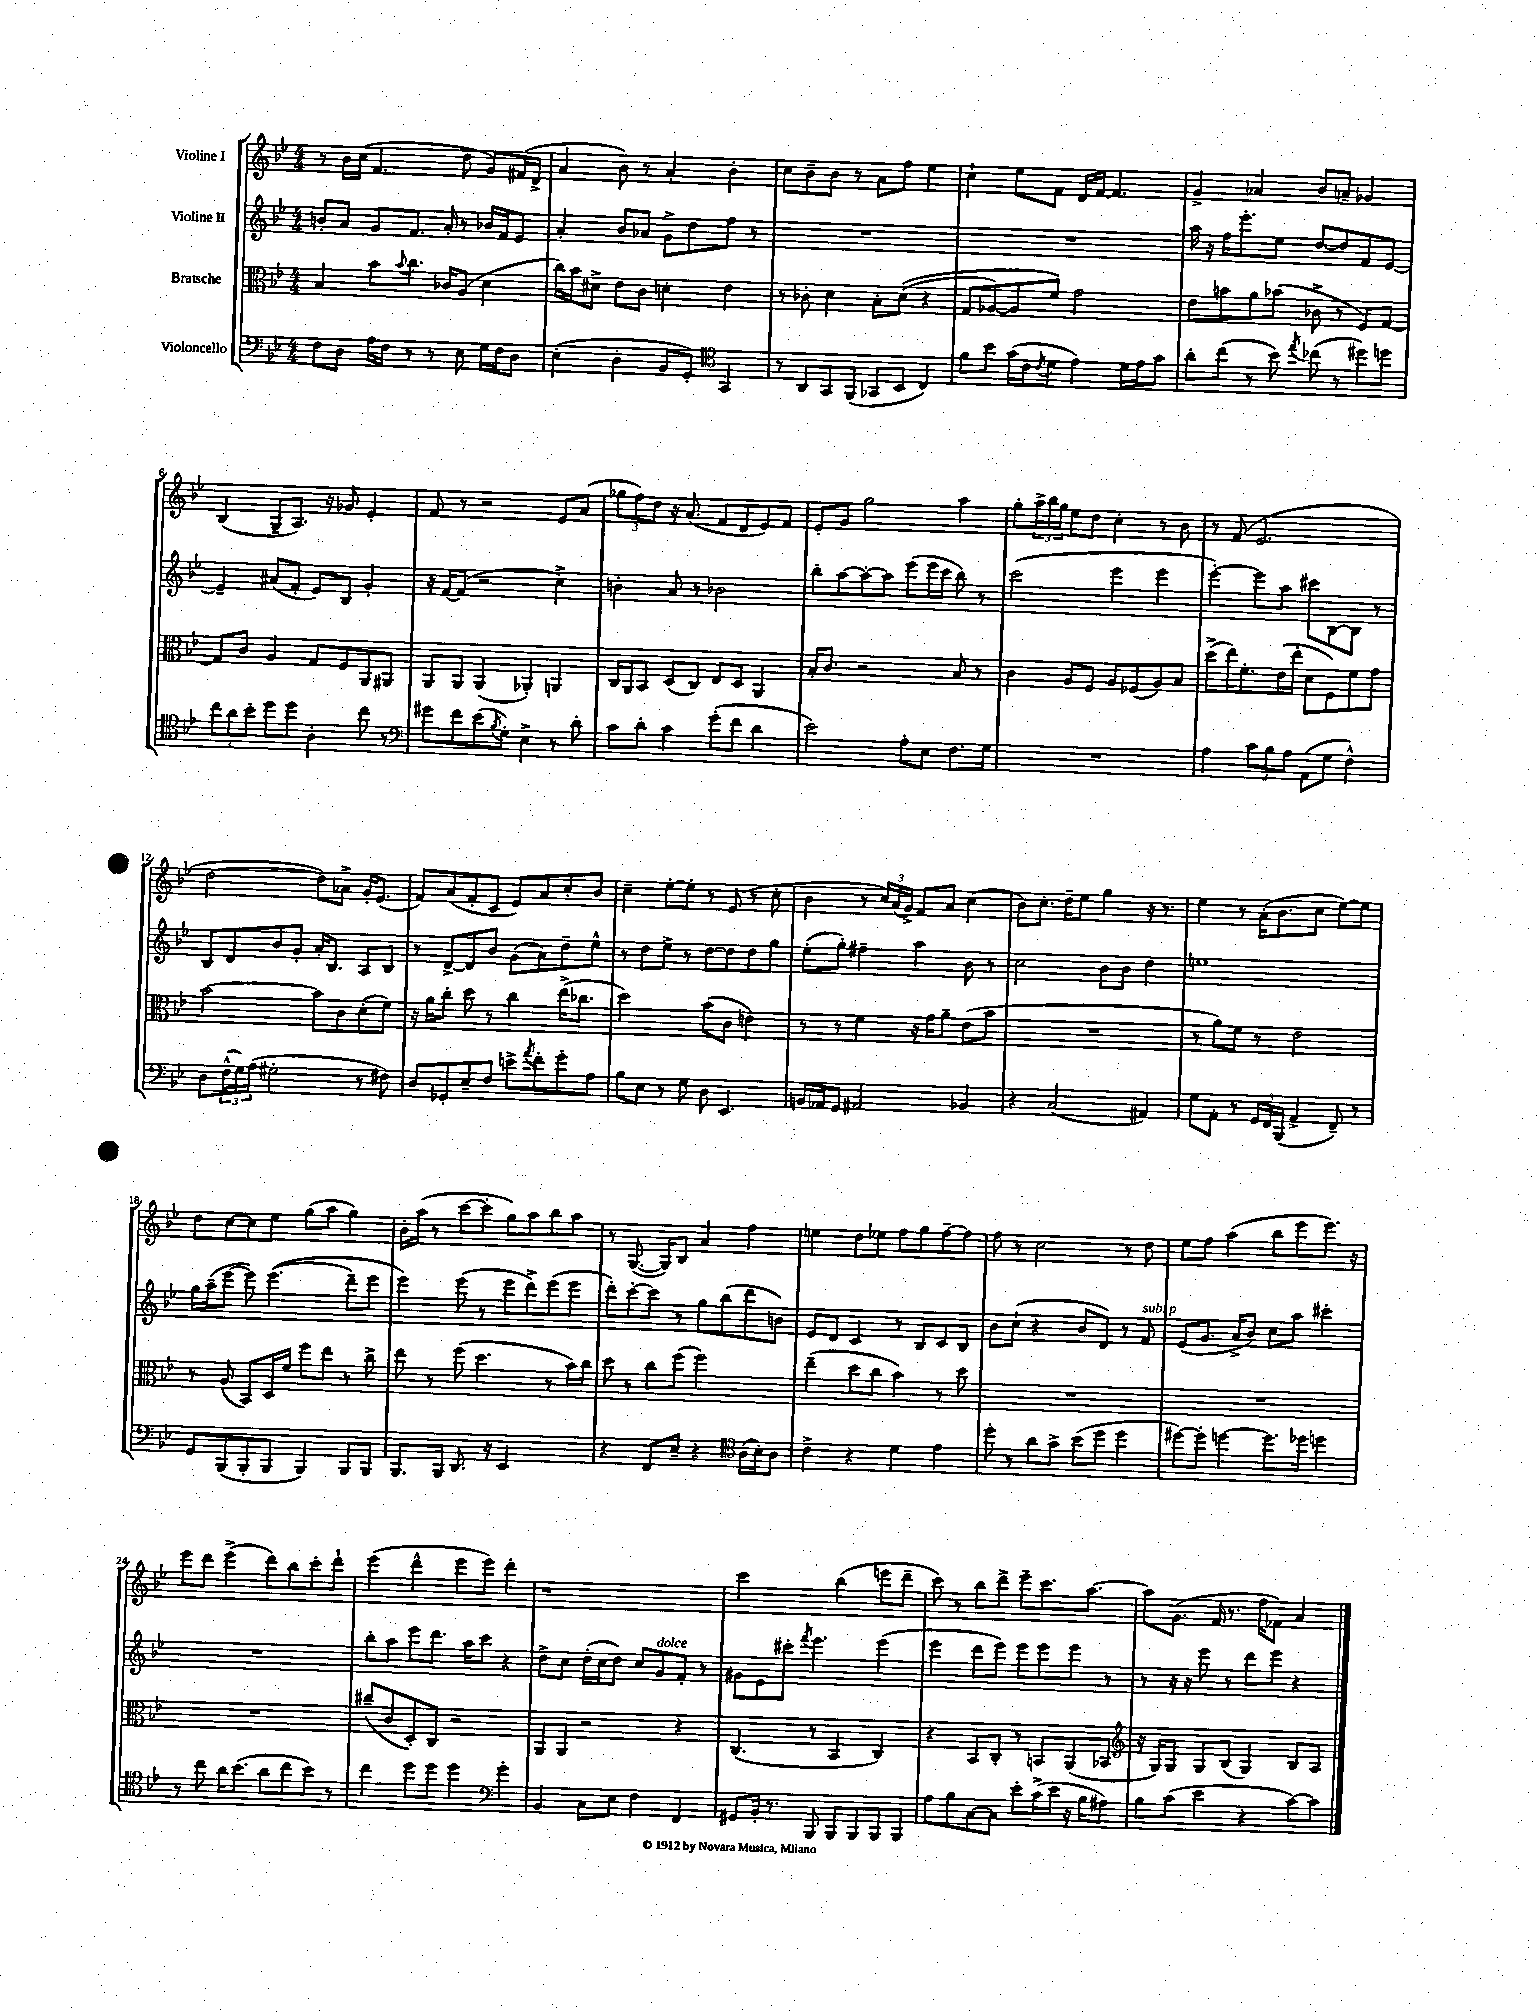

**kern	**kern	**kern	**kern
*part4	*part3	*part2	*part1
*staff4	*staff3	*staff2	*staff1
*I"Violoncello	*I"Bratsche	*I"Violine II	*I"Violine I
*clefF4	*clefC3	*clefG2	*clefG2
*k[b-e-]	*k[b-e-]	*k[b-e-]	*k[b-e-]
*M4/4	*M4/4	*M4/4	*M4/4
=1	=1	=1	=1
8F\L	4B-/	8bn'/L	8r
8D\J	.	8a/J	16b-\LL
.	.	.	(16cc\JJ
16A\LL	8b-\L	8g/L	4.f/
16F\JJ	.	.	.
.	8qqb-/	.	.
8r	8.cc\J	8.f/J	.
8r	.	.	.
.	16c-X/KL	16a'/	.
8E-\	(8A/J	8r	8dd\
16G\LL	4d\	16b-X/LL	8g/L)
16F\J	.	16f/J	.
8D\J	.	8e-/J	(16f#X/L
.	.	.	16d^/JJ
=2	=2	=2	=2
(4E-'\	16cc\LL)	4a'/	4a/
.	16b-\J	.	.
.	8d#X^\J	.	.
4D'\	8e-\L	8b-/L	8b-\)
.	8c\J	8a-X/J	8r
8BB-/L	4dn'\	8g^\L	4a'/
8GG'/J)	.	8dd\	.
*clefC4	*	*	*
4GG/	4e-\	8ff\J	4b-'\
.	.	8r	.
=3	=3	=3	=3
8r	8r	1r	8cc\L
8AA/L	8c-X'\	.	8b-~\
8GG/	4d\	.	8b-\J
(8FF/J	.	.	8r
8GG-X/L	8B-'\L	.	8a\L
8BB-/J	((8d\J	.	8ff\J
4C/)	4r	.	4ee-\
=4	=4	=4	=4
8f\L	8G/L	1r	4cc`\
8b-\J	[8A-X/)	.	.
(16g\LL	8A-/]	.	8ee-\L
16c\J	.	.	.
8qc/	.	.	.
8d\J	8f/J)	.	8f\J
4e-\)	2g\	.	16d/LL
.	.	.	[16f/JJ
.	.	.	4.f/]
16d\LL	.	.	.
16e-\J	.	.	.
8g\J	.	.	.
=5	=5	=5	=5
8a'\L	8e-\L	16aa\	4g^/
.	.	16r	.
(8cc\J	8bn\	16ff\KL	.
.	.	8.eee-'\	.
8r	8a\	.	4a-X/
8b-\)	(8b-X\J	8ee-\J	.
8qee-/	.	.	.
(8cc-X\	8c-X^\	[8dd/L	8b-/L
8r	8r	8dd/]	8an~/J
8dd#X\L)	8F/L)	8f/	4g-X/
8ddn\J	[8G/J	[8e-/J	.
!!LO:LB:g=z
=6	=6	=6	=6
12cc\L	8G/L]	4e-~/]	(4B-/
12a\	.	.	.
.	8c/J	.	.
12b-'\J	.	.	.
8dd\L	4A/	(8a#X/L	8G~/L
8dd\J	.	8f'/J	8.A/J)
4A'\	8G/L	8e-/L)	.
.	.	.	16r
.	8F/	8B-/J	8g-X/
8cc\	8AA/	4g'/	4e-'/
8r	8AA#X/J	.	.
=7	=7	=7	=7
*clefF4	*	*	*
8g#X\L	8AA/L	16r	8f/
.	.	[16f/KL	.
8f\	8AA/J	(8f/J]	8r
(8e-\	(4AA/	2r	2r
8qB-/	.	.	.
8G'\J)	.	.	.
4E-^\	4AA-X'/)	.	.
8r	4AAn/	4cc^\)	8e-/L
8d'\	.	.	(8a/J
=8	=8	=8	=8
8c\L	16C/LL	4bn'\	12gg-X\L
.	16AA/J	.	.
.	.	.	12ff\)
8d'\J	8BB-/J	.	.
.	.	.	12dd\J
4c\	(8D/L	8a/	16r
.	.	.	(8.a/
.	8C/J)	8r	.
(8g'\L	8E-/L	2b-X\	8f/L
8f\J	8D/J	.	8d/
4d\	4AA/	.	8e-/)
.	.	.	8f/J
=9	=9	=9	=9
2e-\)	16B-'/KL	8bb-'\L	8e-'/L
.	8.c/J	.	.
.	.	[8aa\	8g/J
.	2r	8aa'\_	2gg\
.	.	8aa\J]	.
8A'\L	.	(8eee-\L	.
8E-\J	.	16eee-\L	.
.	.	16ccc\JJ	.
8.F\L	8B-/	8bb-\)	4aa\
.	8r	8r	.
16G\Jk	.	.	.
=10	=10	=10	=10
1r	4c\	(2ccc\	8gg'\L
.	.	.	24aa^\L
.	.	.	24bb-\
.	.	.	24gg\JJ
.	8A/L	.	8ee-\L
.	8F/J	.	8dd\J
.	8A/L	4eee-\	4cc'\
.	(8F-X/	.	.
.	8A/)	4eee-\	8r
.	8B-/J	.	8b-\
=11	=11	=11	=11
4A\	(8dd^\L	[4eee-'\)	8r
.	16ee-\K)	.	(8f/
.	8.f'\	.	.
12c\L	.	8eee-\L]	2.e-/
12B-\	.	.	.
.	(16e-\L	8aa\J	.
12A\J	.	.	.
.	16ee-'\JJ	.	.
(8AA\L	8d\L	8ccc#X\L	.
8G\J	8F\)	[8B-\	.
4F^^\)	8f\	8B-\J]	.
.	8g\J	8r	.
!!LO:LB:g=z
=12	=12	=12	=12
8D\L	[2b-\	8B-/L	[2dd\
(24F^^\L	.	8d/	.
24G\)	.	.	.
(24A\JJ	.	.	.
2G#X'\	.	8b-/	.
.	.	8g'/J	.
.	8b-\L]	16a'/KL	8dd\L])
.	.	8.B-/J	.
.	8c\	.	8a-X^\J
8r	(8d'\	8A/L	16g'/KL
.	.	.	(8.e-/J
8F#X\)	8f\J)	8B-/J	.
=13	=13	=13	=13
8D/L	16r	8r	8f/L)
.	16a\KL	.	.
8GG-X'/	8cc'\J	[8d^/L	(8a/
8E-~/	8dd\	8d/]	8f'/
8F/J	8r	8b-/J	8c/J
8en^\L	4cc\	(8g\L	8e-/L)
8qa/	.	.	.
8f'\	.	8a\)	8a/
8g'\	(16ee-^\KL	8dd~\	8cc'/
.	8.cc-X\J	.	.
8A\J	.	8ee-^^\J	8b-/J
=14	=14	=14	=14
8B-\L	2dd\)	8r	4cc~\
8E-\J	.	8dd\L	.
8r	.	8ee-^\J	[8ee-'\L
8G\	.	8r	8ee-'\J]
8D\	(8b-\L	[8dd\L	8r
4.EE-/	8c\J	8dd\]	(8e-/
.	4en\)	8dd\	8r
.	.	8gg\J	8cc'\
=15	=15	=15	=15
16BBn/LL	8r	(8ee-'\L	4b-\
16AA-X/J	.	.	.
8GG/J	8r	8gg'\J)	.
2AA#X/	4f\	4ff#X~\	8r
.	.	.	24cc/LL)
.	.	.	(24a/
.	.	.	24g^/JJ)
.	16r	4aa\	8f/L
.	16g\KL	.	.
.	8a~\J	.	8a/J
4BB-X/	(8e-\L	8b-\	(4cc\
.	8b-\J	8r	.
=16	=16	=16	=16
4r	1r	2cc\	8b-\L)
.	.	.	8.cc'\J
(2C/	.	.	.
.	.	.	16dd~\KL
.	.	.	8ee-\J
.	.	8b-\L	4gg\
.	.	8b-\J	.
4AA#X/)	.	4dd\	16r
.	.	.	8.r
=17	=17	=17	=17
8G\L	8r	1een	4ee-\
8AA'\J	8a\L)	.	.
8r	8f\J	.	8r
24GG/LL	8r	.	(16a'\KL
24FF/	.	.	.
.	.	.	8.b-\
(24BBB-/JJ	.	.	.
4AA^/	2e-\	.	.
.	.	.	8cc\J
8FF~/)	.	.	[8ee-\L)
8r	.	.	8ee-\J]
!!LO:LB:g=z
=18	=18	=18	=18
8GG/L	8r	16gg\LL	8dd\L
.	.	(16aa~\J	.
(8BBB-/	(8A/	[8eee-\J	[8cc\
8BBB-'/	8BB-/L)	8eee-\])	8cc\]
8BBB-/J	16D/L	((4.eee-\	8ee-\J
.	16f/JJ	.	.
4BBB-/)	8ff\L	.	(8gg\L
.	8ee-\J	.	8aa\J
8BBB-/L	8r	8ddd~\L)	4gg\)
8BBB-/J	8cc^\	8eee-\J	.
=19	=19	=19	=19
8.BBB-/L	8ee-\	4eee-\)	16b-'\LL
.	.	.	(16aa\JJ
.	8r	.	8r
16BBB-/Jk	.	.	.
8.DD/	(8ff\	(8eee-\	[8ccc\L
.	4.dd\	8r	8ccc'\J]
16r	.	.	.
2EE-/	.	8eee-\L	8gg\L)
.	.	8ddd^\)	8aa\
.	8r	(8eee-\	8bb-\
.	16b-\LL)	8eee-\J	8aa\J
.	16cc\JJ	.	.
=20	=20	=20	=20
4r	8dd\	8ddd'\L)	8r
.	8r	[8ccc'\	([8.G/
8FF/L	8cc\L	8ccc\J]	.
.	.	.	16G/KL])
8E-~/J	(8ff\J	8r	8B-/J
4r	2ff\)	8gg\L	4a/
.	.	(8bb-\	.
*clefC4	*	*	*
(16A\LL	.	8ddd\	4ff\
16B-'\J)	.	.	.
8A\J	.	8bn\J)	.
=21	=21	=21	=21
4c^\	(4ee-~\	8e-/L	4een\
.	.	8d/J	.
4r	8dd\L	4c/	8dd\L
.	8cc\J	.	8ee-X\J
4d\	4b-\)	8r	8ff\L
.	.	8B-/L	8gg\
4e-\	8r	8c/	[8ff~\
.	8dd\	8B-/J	8ff\J]
=22	=22	=22	=22
8dd'\	1r	8b-\L	8ff\
8r	.	(8cc`\J	8r
8a\L	.	4r	2cc\
8g^\J	.	.	.
(8b-\L	.	8b-/L	.
8dd\J	.	8d/J)	.
4dd\	.	8r	8r
!	!	!LO:TX:a:i:t=sub. p	!
.	.	8f/	8dd\
=23	=23	=23	=23
[8dd#X\L)	1r	(8e-/L	8ee-\L
8dd#'\J]	.	8.g/J	8ff\J
[4ddn\	.	.	(4aa\
.	.	16a^/KL	.
.	.	8b-/J)	.
8.dd\L]	.	8cc\L	8bb-\L
.	.	8aa\J	8eee-\
16dd-X\Jk	.	.	.
4ddn\	.	4ccc#X'\	8.eee-\J)
.	.	.	16r
!!LO:LB:g=z
=24	=24	=24	=24
8r	1r	1r	8eee-\L
8cc\	.	.	8ddd\J
16a\KL	.	.	(4eee-^\
(8.b-\J	.	.	.
8a\L	.	.	8ddd\L)
8cc\	.	.	8bb-\
8b-\J)	.	.	8ccc'\
8r	.	.	8ddd`\J
=25	=25	=25	=25
4cc\	(8cc#X~/L	8bb-'\L	(4eee-\
.	8c/	8aa\J	.
8dd\L	8D'/)	8eee-\L	4ddd^^\
8dd\J	8C/J	8.ddd\J	.
4dd\	2r	.	8eee-\L
.	.	16aa\KL	.
.	.	8ccc\J	8eee-\J)
*clefF4	*	*	*
4g'\	.	4r	4ddd'\
=26	=26	=26	=26
4BB-/	8AA/L	8dd^\L	1r
.	8AA/J	8cc\J	.
8C\L	2r	(16dd'\LL	.
.	.	16cc\J	.
8E-\J	.	8dd\J)	.
4F\	.	8cc/L	.
!	!	!LO:TX:a:i:t=dolce	!
.	.	8g/	.
4FF/	4r	8f'/J	.
.	.	8r	.
=27	=27	=27	=27
8GG#X/L	(4.C/	8g#X\L	2ccc\
16BB-'/Jk	.	8e-\	.
8.r	.	.	.
.	.	8ccc#X'\J	.
.	.	8qfff/	.
8BBB-/	8r	4.eee-\	.
8BBB-/L	4BB-/	.	(4bb-\
8BBB-/	.	.	.
8BBB-/	4C/)	(4eee-\	8eeen\L
8BBB-/J	.	.	8ddd~\J
=28	=28	=28	=28
8A\L	4r	4eee-\	8ccc\)
8B-\	.	.	8r
[8C\	8BB-/L	8ddd\L	8bb-\L
8C\J]	8C'/J	8eee-\J)	8ddd^\J
8e-'\L	8r	8eee-\L	8eee-~\L
(16c^\L	8BBn/L	8eee-\	8.ccc\
16e-\JJ	.	.	.
16r	(8AA/	8eee-\J	.
16B-\KL	.	.	[8.aa\J
8A#X\J)	8BB-X/J	8r	.
=29	=29	=29	=29
*	*clefG2	*	*
8B-\L	16r	8r	8aa\L]
.	16G/KL)	.	.
(8c\J	8G/J	16r	(8.g\J
.	.	16r	.
4e-\	8G/L	8eee-\	.
.	.	.	16f/
.	(8B-/J	8r	8.r
4r	4G/)	8ddd\L	.
.	.	.	16ff\KL
.	.	8eee-\J	8f-X\J)
[8c\L)	8B-/L	4r	4a/
8c\J]	8A/J	.	.
==	==	==	==
*-	*-	*-	*-
